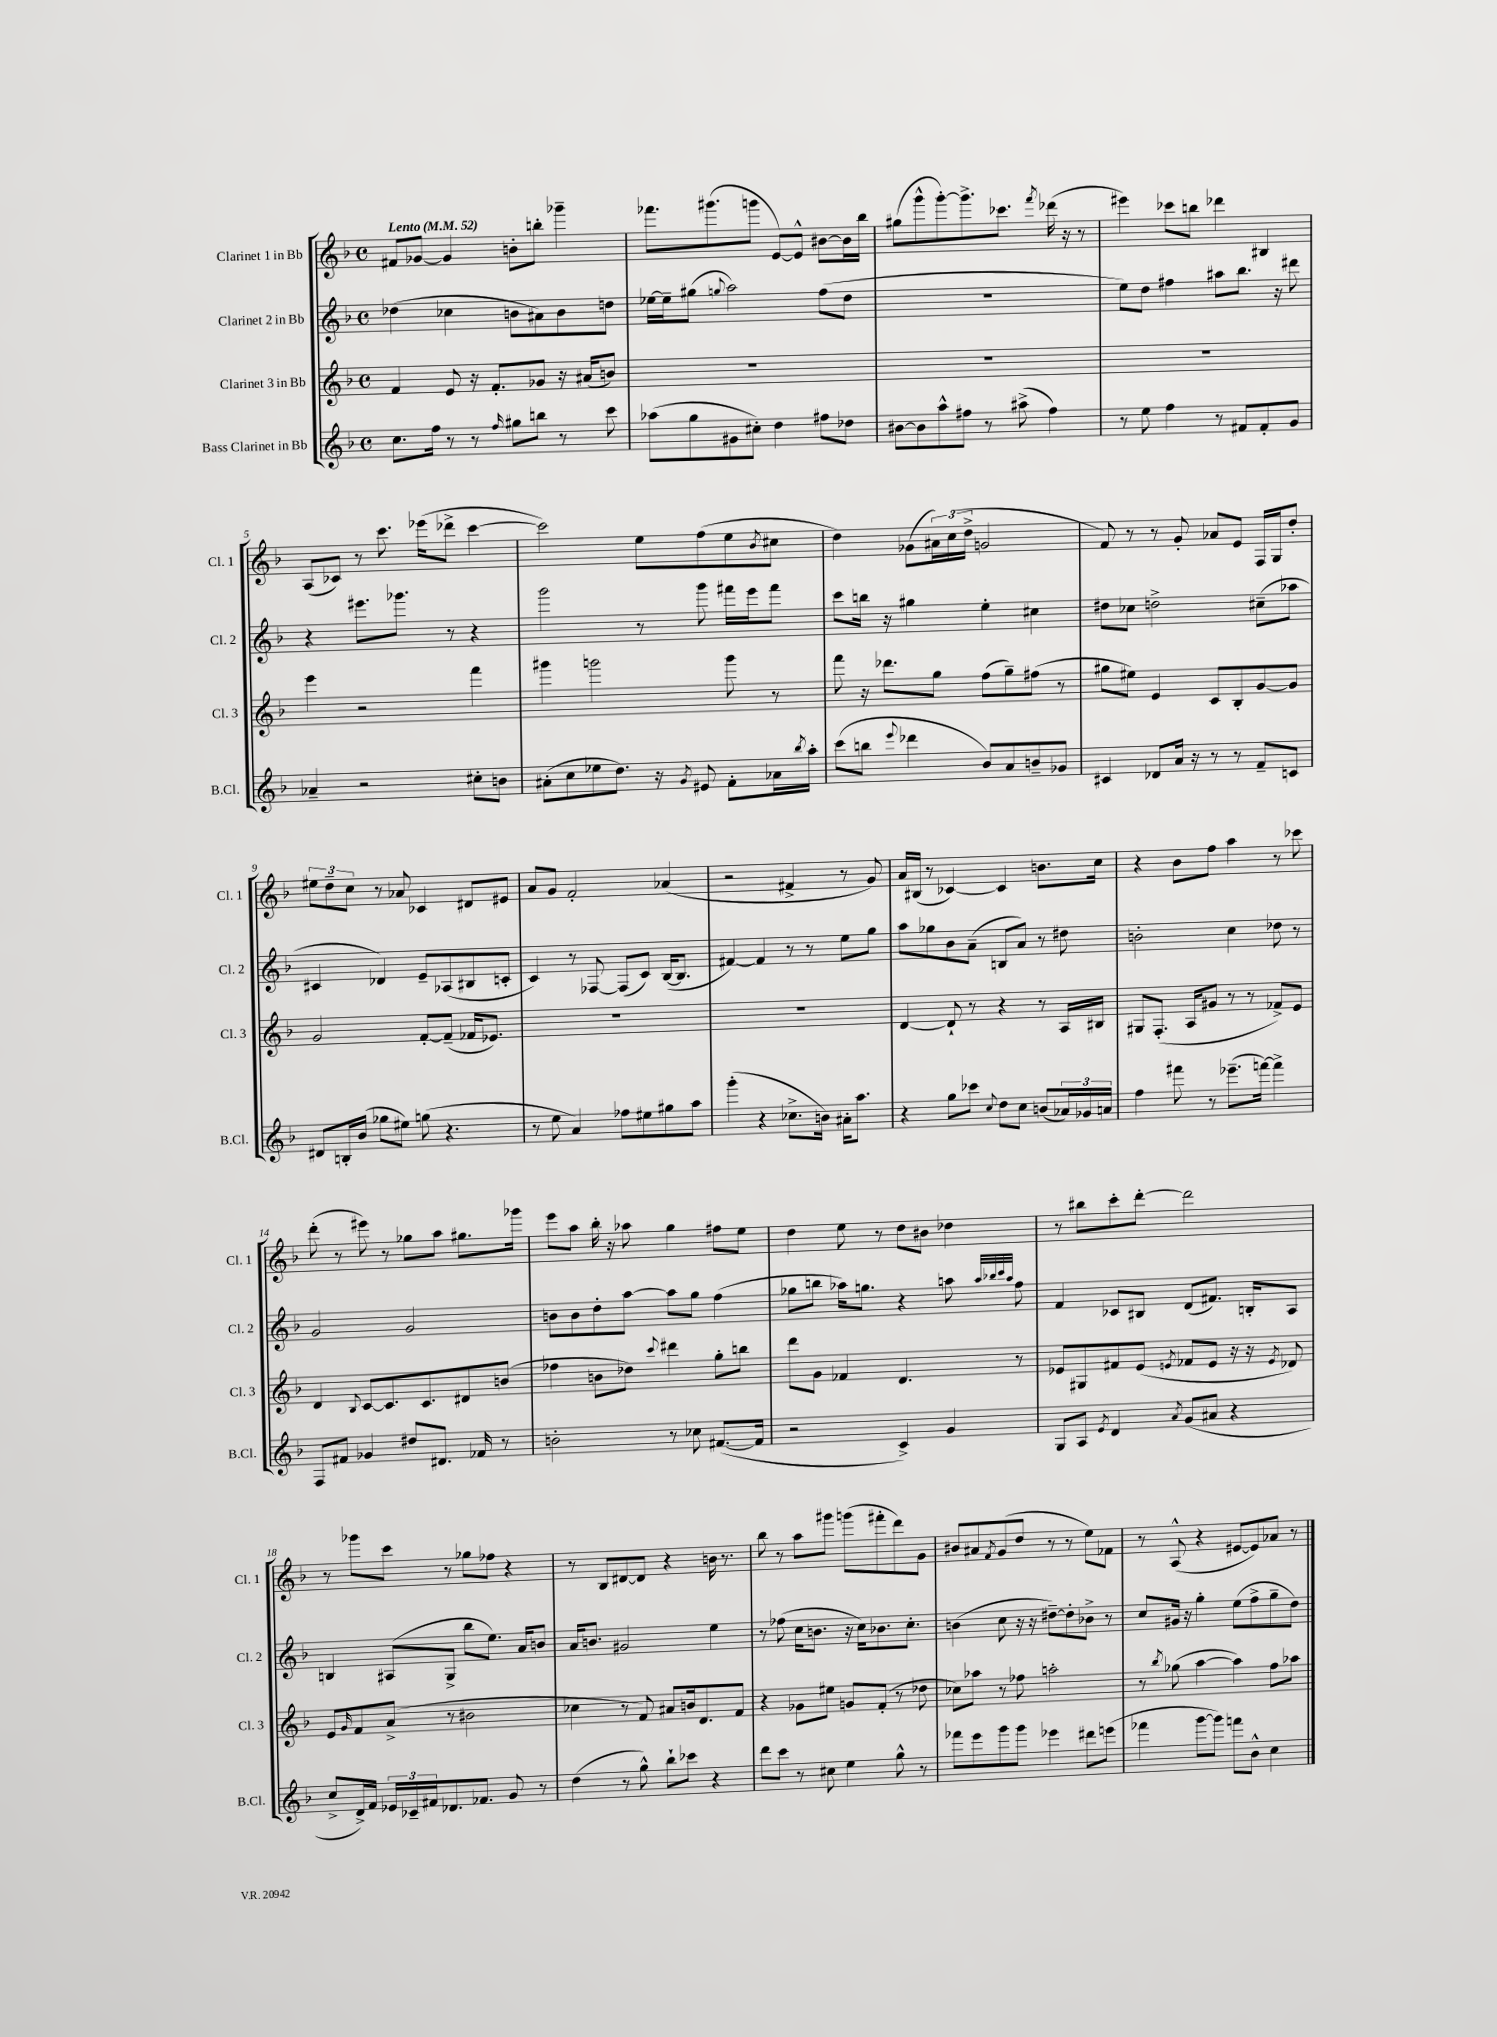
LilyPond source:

<<
\new StaffGroup <<
\new Staff = "s0" \with { instrumentName = "Clarinet 1 in Bb" shortInstrumentName = "Cl. 1" } {
    \clef treble \key f \major \defaultTimeSignature \time 4/4 \tempo "Lento" 4 = 52
    fis'8 ges'8~ ges'4 b'8-. b''8-. ges'''4-- |
    fes'''8. gis'''8.( g'''8 e'8~) e'8-^ bis'8~ bis'16 bes''16 |
    gis''8( g'''8-^ g'''8~-.) g'''8.-> ces'''8. \acciaccatura { f'''8 } des'''16( r16 r8 |
    eis'''4) ces'''8 b''8 des'''4 bis4 |
    a8( ces'8) r8 c'''8. ees'''16( des'''8-> c'''4~ |
    c'''2) e''8 f''8( e''8 \acciaccatura { bes'8 } cis''8 |
    d''4) ges'8( \tuplet 3/2 { ais'16) c''16( d''16-> } g'2 |
    f'8) r8 r8 g'8-. aes'8 e'8 f16 g16 d''8-. |
    \tuplet 3/2 { eis''8 d''8-- c''8 } r8 aes'8 ces'4 dis'8 eis'8 |
    a'8 g'8 f'2-. aes'4( |
    r2 fis'4-> r8 g'8) |
    a'16 bis16( r8 ces'4~) ces'4 b'8. c''16 |
    r4 bes'8 f''8 a''4 r8 ces'''8 |
    d'''8-.( r8 eis'''8) r8 ges''8 a''8 gis''8. ges'''16 |
    e'''8 a''8 bes''16-. r16 aes''8 g''4 fis''8 e''8 |
    d''4 e''8 r8 d''8 bis'8 des''4 |
    r8 bis''8 c'''8-. d'''8~-. d'''2 |
    r8 ges'''8 c'''8 r8 ges''8 fes''8 r4 |
    r8 bes8 dis'8~ dis'8 r4 b'16 r8. |
    bes''8 r8 a''8 gis'''8 g'''8( fis'''8-. d'''8) g'8 |
    bis'8 ais'8 \acciaccatura { f'8 } g'8( d''8 r8 r8 e''8) fes'8 |
    r8 a8-^( r4 eis'8~ eis'8) aes'8 r8 \bar "|." |
}
\new Staff = "s1" \with { instrumentName = "Clarinet 2 in Bb" shortInstrumentName = "Cl. 2" } {
    \clef treble \key f \major \defaultTimeSignature \time 4/4
    des''4( ces''4 b'8 ais'8) b'8 d''8 |
    ees''16~ ees''16-- gis''8( \appoggiatura { g''8 } a''2) f''8( d''8 |
    R1 |
    e''8) d''8 fis''4 ais''8 bes''8. r16 dis'''8 |
    r4 eis'''8. ges'''8. r8 r4 |
    g'''2 r8 g'''8 fis'''16 e'''16 fis'''8 |
    c'''8 b''16 r16 gis''4 e''4-. cis''4 |
    dis''8 ces''8 d''2-> cis''8--( aes''8 |
    cis'4 des'4) e'8-- aes8( bis8 c'8-. |
    c'4) r8 fes8~ fes8( c'8) bes16~( bes8. |
    fis'4~) fis'4 r8 r8 e''8 g''8 |
    a''8 ges''8 bes'8 a'8--( b8 a'8) r8 dis''8 |
    b'2-. c''4 des''8 r8 |
    g'2 g'2 |
    b'8 b'8 d''8-. a''8~ a''8 g''8 f''4( |
    ges''8 b''8 aes''16) g''8. r4 a''8 \grace { a''32 bes''32 c'''32 a''32 } f''8 |
    f'4 ces'8 bis8 d'8( fis'8.) b16-. a8 |
    b4 ais8( g8-> bes''8 e''8.) a'16 b'8 |
    a'16 b'8. gis'2 e''4 |
    r8 fes''8( c''16 b'8. r16 c''16) bes'8. c''8.-. |
    b'4( c''8 r16 r16 dis''8~--) dis''8-. bes'8-> r8 |
    c''8 gis'16 r16 g''4-. e''8( f''8-> g''8-- d''8) \bar "|." |
}
\new Staff = "s2" \with { instrumentName = "Clarinet 3 in Bb" shortInstrumentName = "Cl. 3" } {
    \clef treble \key f \major \defaultTimeSignature \time 4/4
    f'4 e'8 r16 f'8.-. ges'8 r16 ais'16( b'8) |
    R1 |
    R1 |
    R1 |
    e'''4 r2 f'''4 |
    gis'''4 g'''2 g'''8 r8 |
    f'''8 r16 des'''8. g''8 f''8( g''8--) fis''8( r8 |
    gis''8 eis''8) e'4 c'8 bes8-. g'8~ g'8 |
    g'2 f'8~-. f'8--( fes'16 ees'8.) |
    R1 |
    R1 |
    d'4~ d'8-! r8 r4 r8 a16 bis16 |
    gis8 f8.-.( a16 gis'8 r8 r8 fes'8->) e'8 |
    d'4 \appoggiatura { bes8 } c'8~ c'8. c'8. dis'8 b'8( |
    fes''4 b'8 des''8) \appoggiatura { c'''8 } dis'''4 g''8-. b''8 |
    d'''8 g'8 fes'4 d'4. r8 |
    ees'8 gis8 fis'8 ees'8( \acciaccatura { e'8 } fes'8 e'8 r16 r16 \acciaccatura { e'8 } des'8) |
    e'8 \grace { g'16 } f'8 a'8->( r8 bis'2 |
    ces''4 r8 f'8) ais'8 b'16 d'8. f'8 |
    r4 ges'8 eis''8 g'8 f'8-.( r8 des''8 |
    ces''8) aes''8 r8 fes''8 a''2-. |
    r8 \acciaccatura { bes''8 } ges''8( a''4~ a''4) f''8 aes''8 \bar "|." |
}
\new Staff = "s3" \with { instrumentName = "Bass Clarinet in Bb" shortInstrumentName = "B.Cl." } {
    \clef treble \key f \major \defaultTimeSignature \time 4/4
    c''8. f''16 r8 r8 \grace { f''16 } gis''8 b''8 r8 c'''8 |
    aes''8( g''8 gis'8 cis''8-.) d''4 fis''8 des''8 |
    bis'8~ bis'8 a''8-^ fis''8 r8 ais''8->( fis''4) |
    r8 e''8 f''4 r8 fis'8 fis'8-. g'8 |
    aes'4-- r2 cis''8-. b'8 |
    ais'8-.( c''8 ees''8 d''8.) r16 \acciaccatura { g'8 } eis'8 f'8-. aes'16 \acciaccatura { bes''8 } a''16-. |
    c'''8( b''8 \appoggiatura { e'''8 } des'''4 bes'8) a'8 b'8-- ges'8 |
    cis'4 des'8 a'16 r16 r8 r8 f'8-- c'8 |
    dis'8 b16-. bes'16( ges''8 eis''8) g''8( r4. |
    r8 e''8 a'4) fes''8 eis''8 gis''8 a''8 |
    g'''4-.( r4 ces''8.-> b'16) ais'16-. a''8. |
    r4 g''8 ces'''8 \appoggiatura { c''8 } d''8 c''8 b'8( \tuplet 3/2 { aes'16) ges'16 a'16 } |
    f''4 fis'''8 r8 ees'''8.--( f'''16~) f'''4-> |
    f8 fis'8 ges'4 dis''8 dis'8. fes'16 r8 |
    b'2-. r8 ces''8 fis'8.~( fis'16 |
    r2 c'4->) g'4 |
    g8 a8 \acciaccatura { e'8 } d'4 \acciaccatura { a'8 } g'8( ais'8 r4 |
    c''8-> d'16->) f'16 \tuplet 3/2 { ees'16 ces'16-- fis'16 } des'8. fes'8. g'8 r8 |
    d''4( r8 g''8-^) bes''8-! ces'''8 r4 |
    d'''8 c'''8 r8 cis''8 e''4 g''8-^ r8 |
    fes'''8 e'''8 g'''8 g'''8 ees'''4 dis'''8 e'''8( |
    fes'''4 g'''8~ g'''8) f'''8 bes'8-^ c''4 \bar "|." |
}
>>
>>
